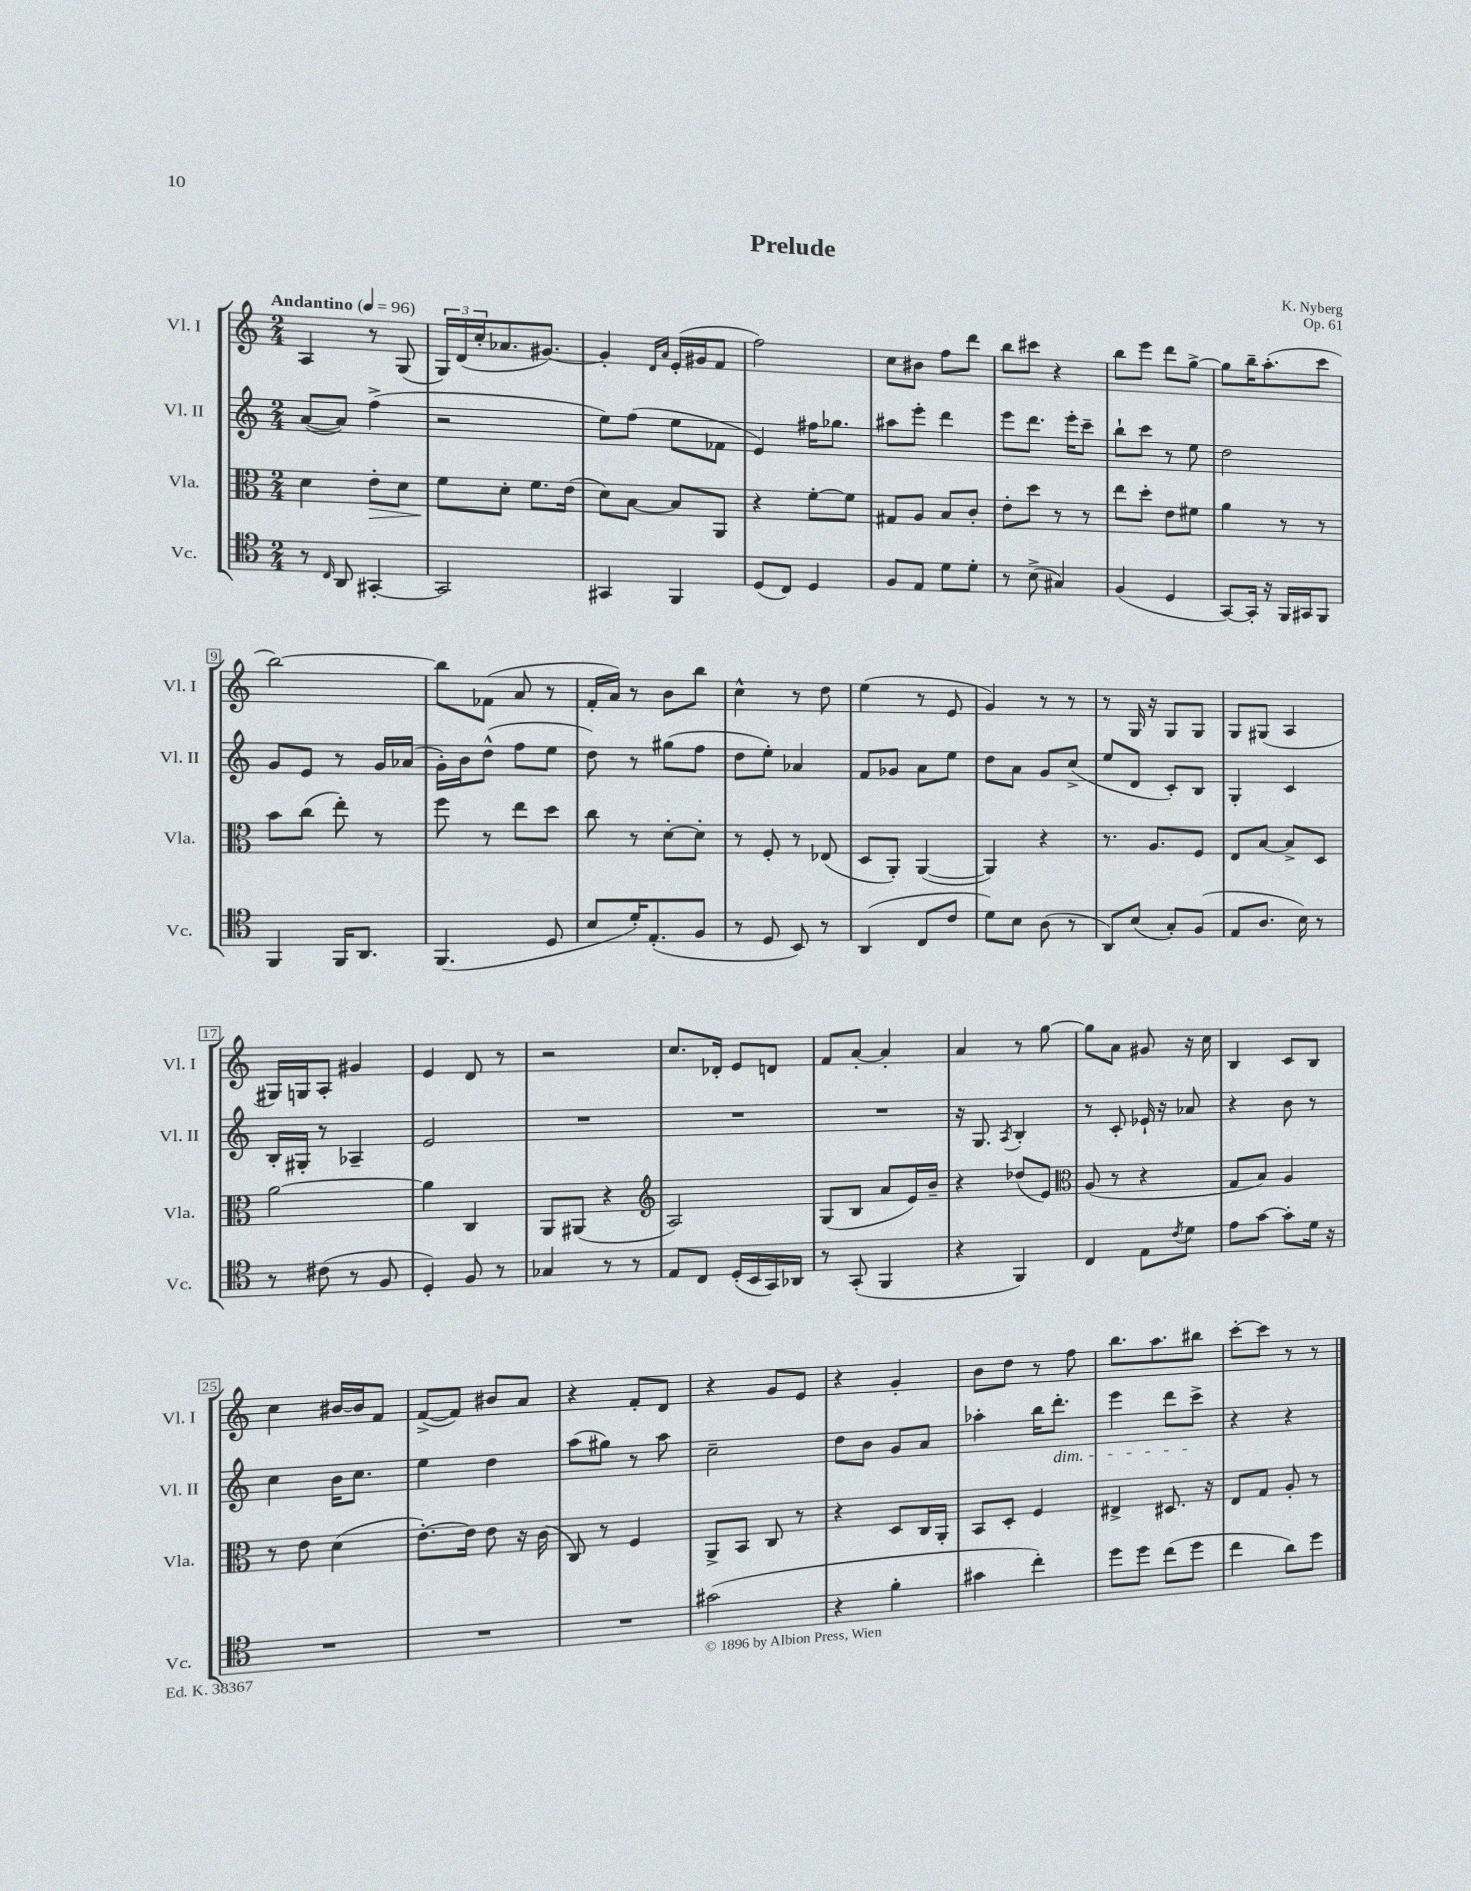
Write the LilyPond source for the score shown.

\header { title = "Prelude" composer = "K. Nyberg" opus = "Op. 61" }
<<
\new StaffGroup <<
\new Staff = "s0" \with { instrumentName = "Vl. I" shortInstrumentName = "Vl. I" } {
    \clef treble \key c \major \numericTimeSignature \time 2/4 \tempo "Andantino" 4 = 96
    a4 r8 g8( |
    \tuplet 3/2 { g16) d'16( c''16-. } aes'8. gis'8.~) |
    gis'4-. \grace { d'16 a'16 } e'16-.( gis'16 f'8 |
    f''2) |
    c''8 bis'8 f''8 d'''8 |
    b''8 cis'''8 r4 |
    b''8 e'''8 d'''8 g''8~-> |
    g''8 b''16-- a''8.-.( c'''8 |
    b''2~) |
    b''8 fes'8( a'8 r8 |
    f'16-. a'16) r8 b'8 b''8 |
    c''4-^ r8 d''8 |
    e''4( r8 e'8 |
    g'4) r8 r8 |
    r8 g16 r16 g8 g8 |
    g8 gis8( a4 |
    gis16) g16 a8-. gis'4 |
    e'4 d'8 r8 |
    r2 |
    c''8. des'16-. e'8 d'8 |
    f'8 a'8~-. a'4-. |
    a'4 r8 g''8~ |
    g''8 a'8 gis'8 r16 c''16 |
    b4 c'8 b8 |
    c''4 bis'16~ bis'16 f'8 |
    f'8~->( f'8) bis'8 a'8 |
    r4 f'8-. d'8 |
    r4 g'8 e'8 |
    r4 g'4-. |
    b'8 d''8 r8 f''8 |
    b''8. a''8. bis''8 |
    c'''8~-. c'''8 r8 r8 \bar "|." |
}
\new Staff = "s1" \with { instrumentName = "Vl. II" shortInstrumentName = "Vl. II" } {
    \clef treble \key c \major \numericTimeSignature \time 2/4
    a'8~( a'8) f''4->( |
    r2 |
    e''8) f''8( e''8 fes'8 |
    e'4) fis''16 ges''8. |
    ais''8 e'''8-. d'''4 |
    e'''8 d'''8. e'''16-. c'''8-- |
    b''8-! c'''8 r8 e''8 |
    d''2 |
    g'8 e'8 r8 g'16 aes'16( |
    g'16-.) b'16 d''8-^( f''8 e''8 |
    d''8) r8 gis''8( f''8 |
    d''8 e''8-.) aes'4 |
    f'8 ges'8 a'8 e''8 |
    d''8 a'8 g'8 c''8->( |
    e''8 d'8 c'8-.) b8 |
    g4-. c'4 |
    b16-. gis16-. r8 aes4-- |
    e'2 |
    R2 |
    R2 |
    R2 |
    r16 g8. \acciaccatura { a8 } b4-. |
    r8 c'8-. ees'16-! r16 aes'8 |
    r4 b'8 r8 |
    c''4 b'16 c''8. |
    e''4 d''4 |
    a''8( gis''8) r8 a''8 |
    c''2-- |
    d''8 b'8 g'8 a'8 |
    aes''4-. b''16 d'''8.-.\dim |
    e'''4 d'''8 c'''8->\! |
    r4 r4 \bar "|." |
}
\new Staff = "s2" \with { instrumentName = "Vla." shortInstrumentName = "Vla." } {
    \clef alto \key c \major \numericTimeSignature \time 2/4
    d'4 e'8-.\> d'8 |
    f'8\! d'8-. f'8. e'16( |
    d'8) b8~ b8 a,8 |
    r4 f'8~-. f'8 |
    gis8 a8 b8 c'8-. |
    e'8-. d''8 r8 r8 |
    e''8 d''8-. e'8 fis'8 |
    a'4 r8 r8 |
    b'8 c''8( e''8-.) r8 |
    f''8 r8 e''8 d''8 |
    c''8 r8 d'8~-. d'8-. |
    r8 f8-. r8 ees8( |
    d8 a,8-.) a,4~( |
    a,4) r4 |
    r8. a8. f8 |
    e8 b8~ b8-> d8 |
    a'2~ |
    a'4 c4 |
    a,8 ais,8( r4 |
    \clef treble a2) |
    g8( b8 a'8 e'16) b'16-- |
    r4 des''8( e'8) |
    \clef alto a8( r8 r4 |
    g8 b8) a4 |
    r8 e'8 d'4( |
    e'8.~-.) e'16 e'8 r16 c'16( |
    c8) r8 f4 |
    a,8-> b,8 c8 r8 |
    r4 d8 c16 a,16-. |
    b,8 d8-. f4 |
    eis4-> dis8. r16 |
    e8 g8 a8-. r8 \bar "|." |
}
\new Staff = "s3" \with { instrumentName = "Vc." shortInstrumentName = "Vc." } {
    \clef tenor \key c \major \numericTimeSignature \time 2/4
    r8 \grace { c16 } a,8 gis,4~-. |
    gis,2 |
    gis,4 f,4 |
    d8( c8) d4 |
    f8 e8 d'8 d'8-. |
    r8 b8->( gis4) |
    f4( d4 |
    g,8~) g,16-. r16 f,16 gis,16 f,8 |
    f,4 f,16 a,8. |
    f,4.( d8 |
    b8 d'16-.) e8.-.( f8 |
    r8 d8 b,8) r8 |
    a,4( c8 c'8 |
    d'8) b8 a8( r8 |
    a,8) b8( g8-.) f8( |
    e8 a8. b16) r8 |
    r8 cis'8( r8 f8 |
    d4-.) f8 r8 |
    ges4 r8 r8 |
    e8 c8 d16-.( b,16 g,16) aes,16 |
    r8 g,8-.( f,4 |
    r4 f,4) |
    c4 e8 \acciaccatura { c'8 } d'8 |
    e'8 g'8~ g'8-. d'16 r16 |
    R2 |
    R2 |
    R2 |
    gis'2( |
    r4 f'4-. |
    gis'4 c''4-.) |
    d''8 d''8 c''8( d''8 |
    c''4 a'8) d''8 \bar "|." |
}
>>
>>
\layout { \context { \Score \override BarNumber.stencil = #(make-stencil-boxer 0.1 0.3 ly:text-interface::print) } }
